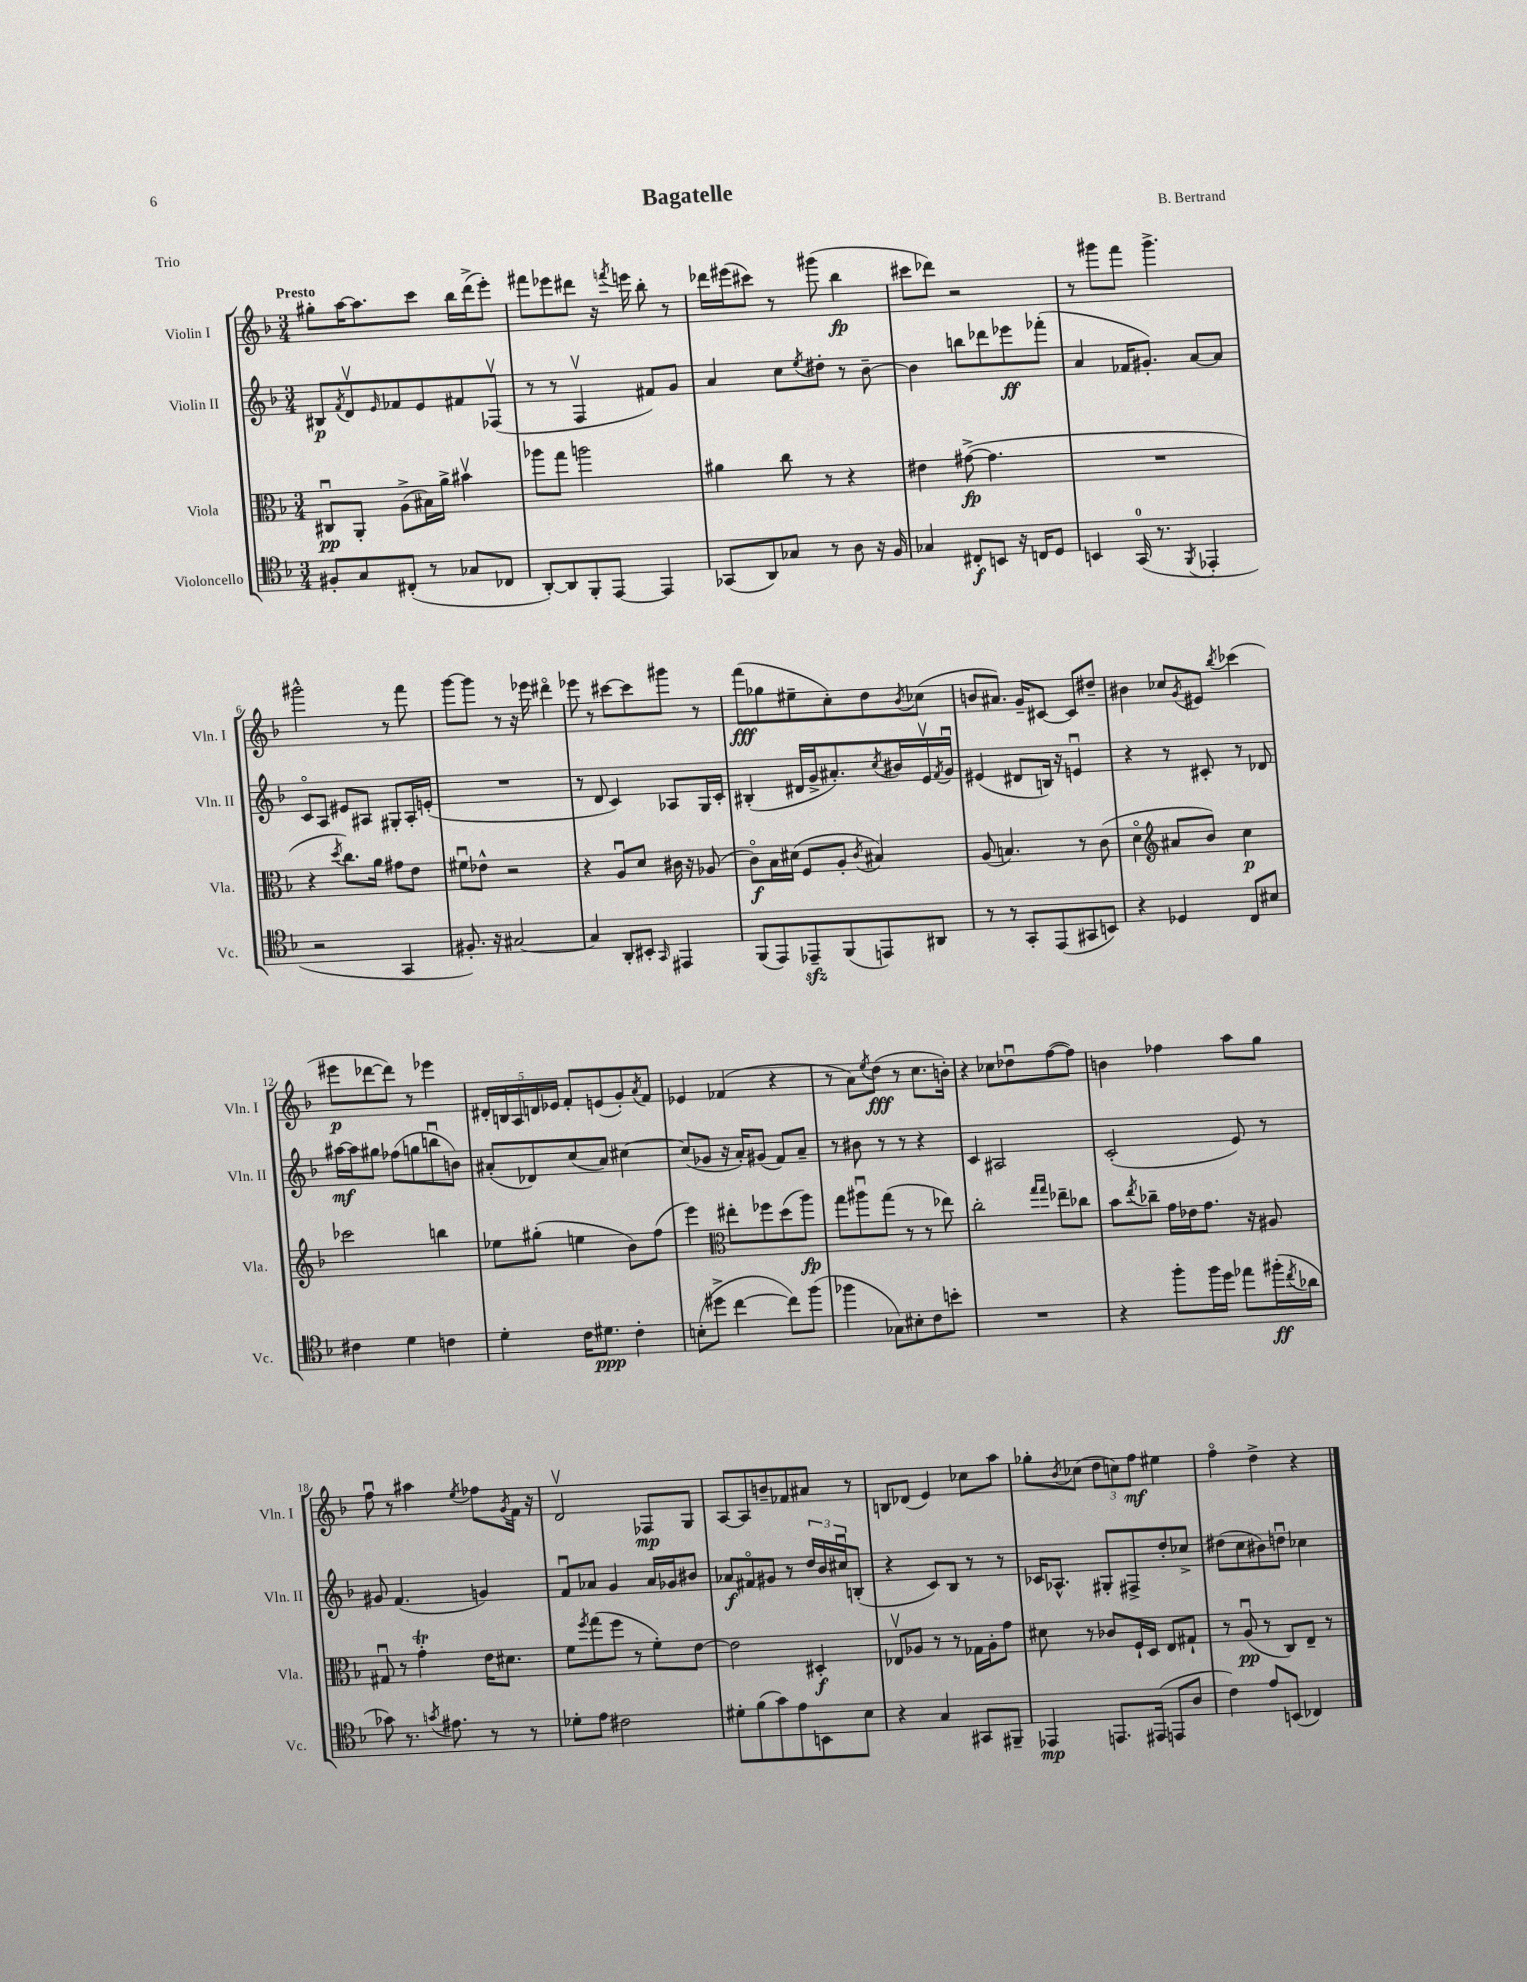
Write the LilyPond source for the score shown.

\header { title = "Bagatelle" composer = "B. Bertrand" piece = "Trio" }
<<
\new StaffGroup <<
\new Staff = "s0" \with { instrumentName = "Violin I" shortInstrumentName = "Vln. I" } {
    \clef treble \key f \major \numericTimeSignature \time 3/4 \tempo "Presto"
    gis''8-. a''16~ a''8. c'''8 bes''16 d'''16->( e'''8-.) |
    fis'''8 ees'''8 dis'''8 r16 \acciaccatura { f'''8 } e'''16 bes''8-. r8 |
    des'''16 eis'''16( cis'''8) r8 gis'''8( bes''4\fp |
    cis'''8 des'''8) r2 |
    r8 gis'''8 f'''8 gis'''4.-> |
    gis'''2-^ r8 f'''8 |
    g'''8~ g'''8 r8 r16 ees'''16 dis'''4\flageolet |
    ees'''8 r8 cis'''8~ cis'''8 gis'''8 r8 |
    f'''8\fff( ges''8 eis''8-- c''8-.) d''8 \acciaccatura { bes'8 } ces''8( |
    b'8 ais'8.) g'16-- cis'8~ cis'8 dis''8-- |
    bis'4 ces''8 \acciaccatura { g'8 } eis'8 \acciaccatura { bes''8 } ces'''4( |
    eis'''8\p des'''8~ des'''8) r8 ees'''4 |
    \tuplet 5/4 { dis'16-. b16 a16 d'16 ees'16 } f'8-. e'8( g'8-.) \acciaccatura { a'8 } f'8 |
    ees'4 fes'4( r4 |
    r8 a'8) \acciaccatura { e''8 } d''8\fff( r8 c''8. b'16-.) |
    r4 ces''8 des''8\downbow f''8~( f''8) |
    b'4 fes''4 a''8 g''8 |
    f''8\downbow r8 ais''4 \acciaccatura { e''8 } fes''8 \acciaccatura { g'8 } f'16 r16 |
    d'2\upbow fes8\mp g8 |
    a8~ a8 b'8-- fes'8 ais'8 r8 |
    b8 des'8( e'4) ces''8 a''8 |
    ges''8-. \acciaccatura { bes'8 } ces''8( \tuplet 3/2 { d''8 c''8) f''8\mf } eis''4 |
    f''4\flageolet d''4-> r4 \bar "|." |
}
\new Staff = "s1" \with { instrumentName = "Violin II" shortInstrumentName = "Vln. II" } {
    \clef treble \key f \major \numericTimeSignature \time 3/4
    bis8\p \acciaccatura { f'8 } d'8\upbow \grace { e'16 } fes'8 e'8 fis'8 fes8\upbow( |
    r8 r8 f4\upbow fis'8) g'8 |
    a'4 c''8 \acciaccatura { e''8 } dis''8-. r8 bes'8~-- |
    bes'4 b''8 des'''8 ees'''8\ff fes'''8-.( |
    a'4 fes'16 gis'8.-.) a'8~ a'8 |
    c'8\flageolet a8 eis'8 ais8 gis8-. ais16-. e'16-.( |
    R2. |
    r8 d'8 c'4) aes8 g16 c'16-. |
    bis4-.( dis'16 g'16-> ais'8.-.) \acciaccatura { c''8 } bis'16 e'16\upbow \acciaccatura { f'8 } g'16\downbow |
    eis'4( dis'8 b16) r16 e'4\downbow |
    r4 r8 cis'8-. r8 des'8 |
    ais''16~\mf ais''16 gis''8 fes''8( g''8 b''8\downbow b'8) |
    ais'8-.( des'8) c''8( ais'8) cis''4~ |
    cis''8( ges'8 r16 a'16-.) gis'8( f'8) a'8-- |
    r8 bis'8 r8 r8 r4 |
    c'4 ais2 |
    c'2-.( e'8) r8 |
    gis'8 f'4.( g'4) |
    f'8\downbow aes'8 g'4 aes'16 ges'16 bis'8 |
    aes'8\f fis'8\flageolet gis'8 r8 \tuplet 3/2 { d''16 bes'16 cis''16\downbow } b8-.( |
    r4 c'8) bes8 r8 r8 |
    ces'16 aes8.-^ gis8-. fis8-> d''8-. ces''8-> |
    dis''8( c''8 bis'8) d''8\downbow ces''4 \bar "|." |
}
\new Staff = "s2" \with { instrumentName = "Viola" shortInstrumentName = "Vla." } {
    \clef alto \key f \major \numericTimeSignature \time 3/4
    cis8\downbow\pp a,8-. a8->( bis16) a'16-> bis'4\upbow |
    aes''8 g''8 a''2 |
    ais'4 c''8 r8 r4 |
    eis'4 gis'8~->\fp( gis'4. |
    R2. |
    r4 \acciaccatura { d''8 } c''8.) a'16 gis'8 e'8 |
    fis'8\downbow ees'8-^ r2 |
    r4 a8\downbow d'8 cis'16 r16 aes8( |
    c'8\flageolet\f) bes16 dis'16( f8 a8-. \acciaccatura { c'8 } bis4) |
    a8( b4.) r8 c'8( |
    d'4\flageolet \clef treble ais'8 bes'8) c''4\p |
    ces'''2 b''4 |
    ees''8 gis''8-.( e''4 bes'8) f''8( |
    e'''4) \clef alto eis''8-. fes''8 d''8( a''8\fp) |
    g''8 ais''8\downbow g''8( r8 r8 ees''8) |
    c''2-. \grace { g''16 g''16 } ees''8-- ces''8 |
    bes'8 \acciaccatura { e''8 } ces''8-- g'16 ees'16 g'8. r16 ais8 |
    gis8\downbow r8 g'4-.\trill e'16 dis'8. |
    f'8 \acciaccatura { f''8 } g''8( f''8 r8 f'8-.) e'8~ |
    e'2 dis4-.\f |
    ees8\upbow aes8 r8 r8 ges16 aes16-. g'8 |
    dis'8 r8 ces'8 f16-! d16 e8 gis8-! |
    r8 a8\downbow\pp( r8 c8) e8-- r8 \bar "|." |
}
\new Staff = "s3" \with { instrumentName = "Violoncello" shortInstrumentName = "Vc." } {
    \clef tenor \key f \major \numericTimeSignature \time 3/4
    fis8-. g8 cis8-.( r8 ges8 ces8 |
    a,8~-.) a,8 f,8-. e,8~ e,4 |
    ges,8( a,8) ges8 r8 a8 r16 f16 |
    ges4 cis8-.\f b,8 r16 c16 d8 |
    b,4 g,16-0( r8. \acciaccatura { f,8 } ees,4-. |
    r2 g,4 |
    fis8.-.) r16 gis2~ |
    gis4 a,8-. bis,8-. \grace { g,16 } eis,4 |
    f,8( e,8) ees,8--\sfz f,8( e,8) ais,8 |
    r8 r8 g,8-. e,8( gis,8 b,8) |
    r4 des4 c8 bis8 |
    cis'4 d'4 c'4 |
    d'4-. c'16 dis'8.\ppp c'4-. |
    b8-.( dis''8-> c''4~ c''8) f''8( |
    fes''4 ges8) bis8-. c'8 b'8-. |
    R2. |
    r4 f''8-. f''16 d''16 ees''8 fis''16-.\ff( \acciaccatura { c''8 } aes'16 |
    ges'8) r8. \acciaccatura { g'8 } eis'8. r8 r8 |
    des'8-. e'8 cis'2 |
    dis'8-. f'8( g'8) e'8 b,8 bes8 |
    r4 g4 gis,8 fis,8-- |
    ees,4\mp e,8. eis,16( e,8 a8 |
    c'4) e'8 b,8( ces4) \bar "|." |
}
>>
>>
